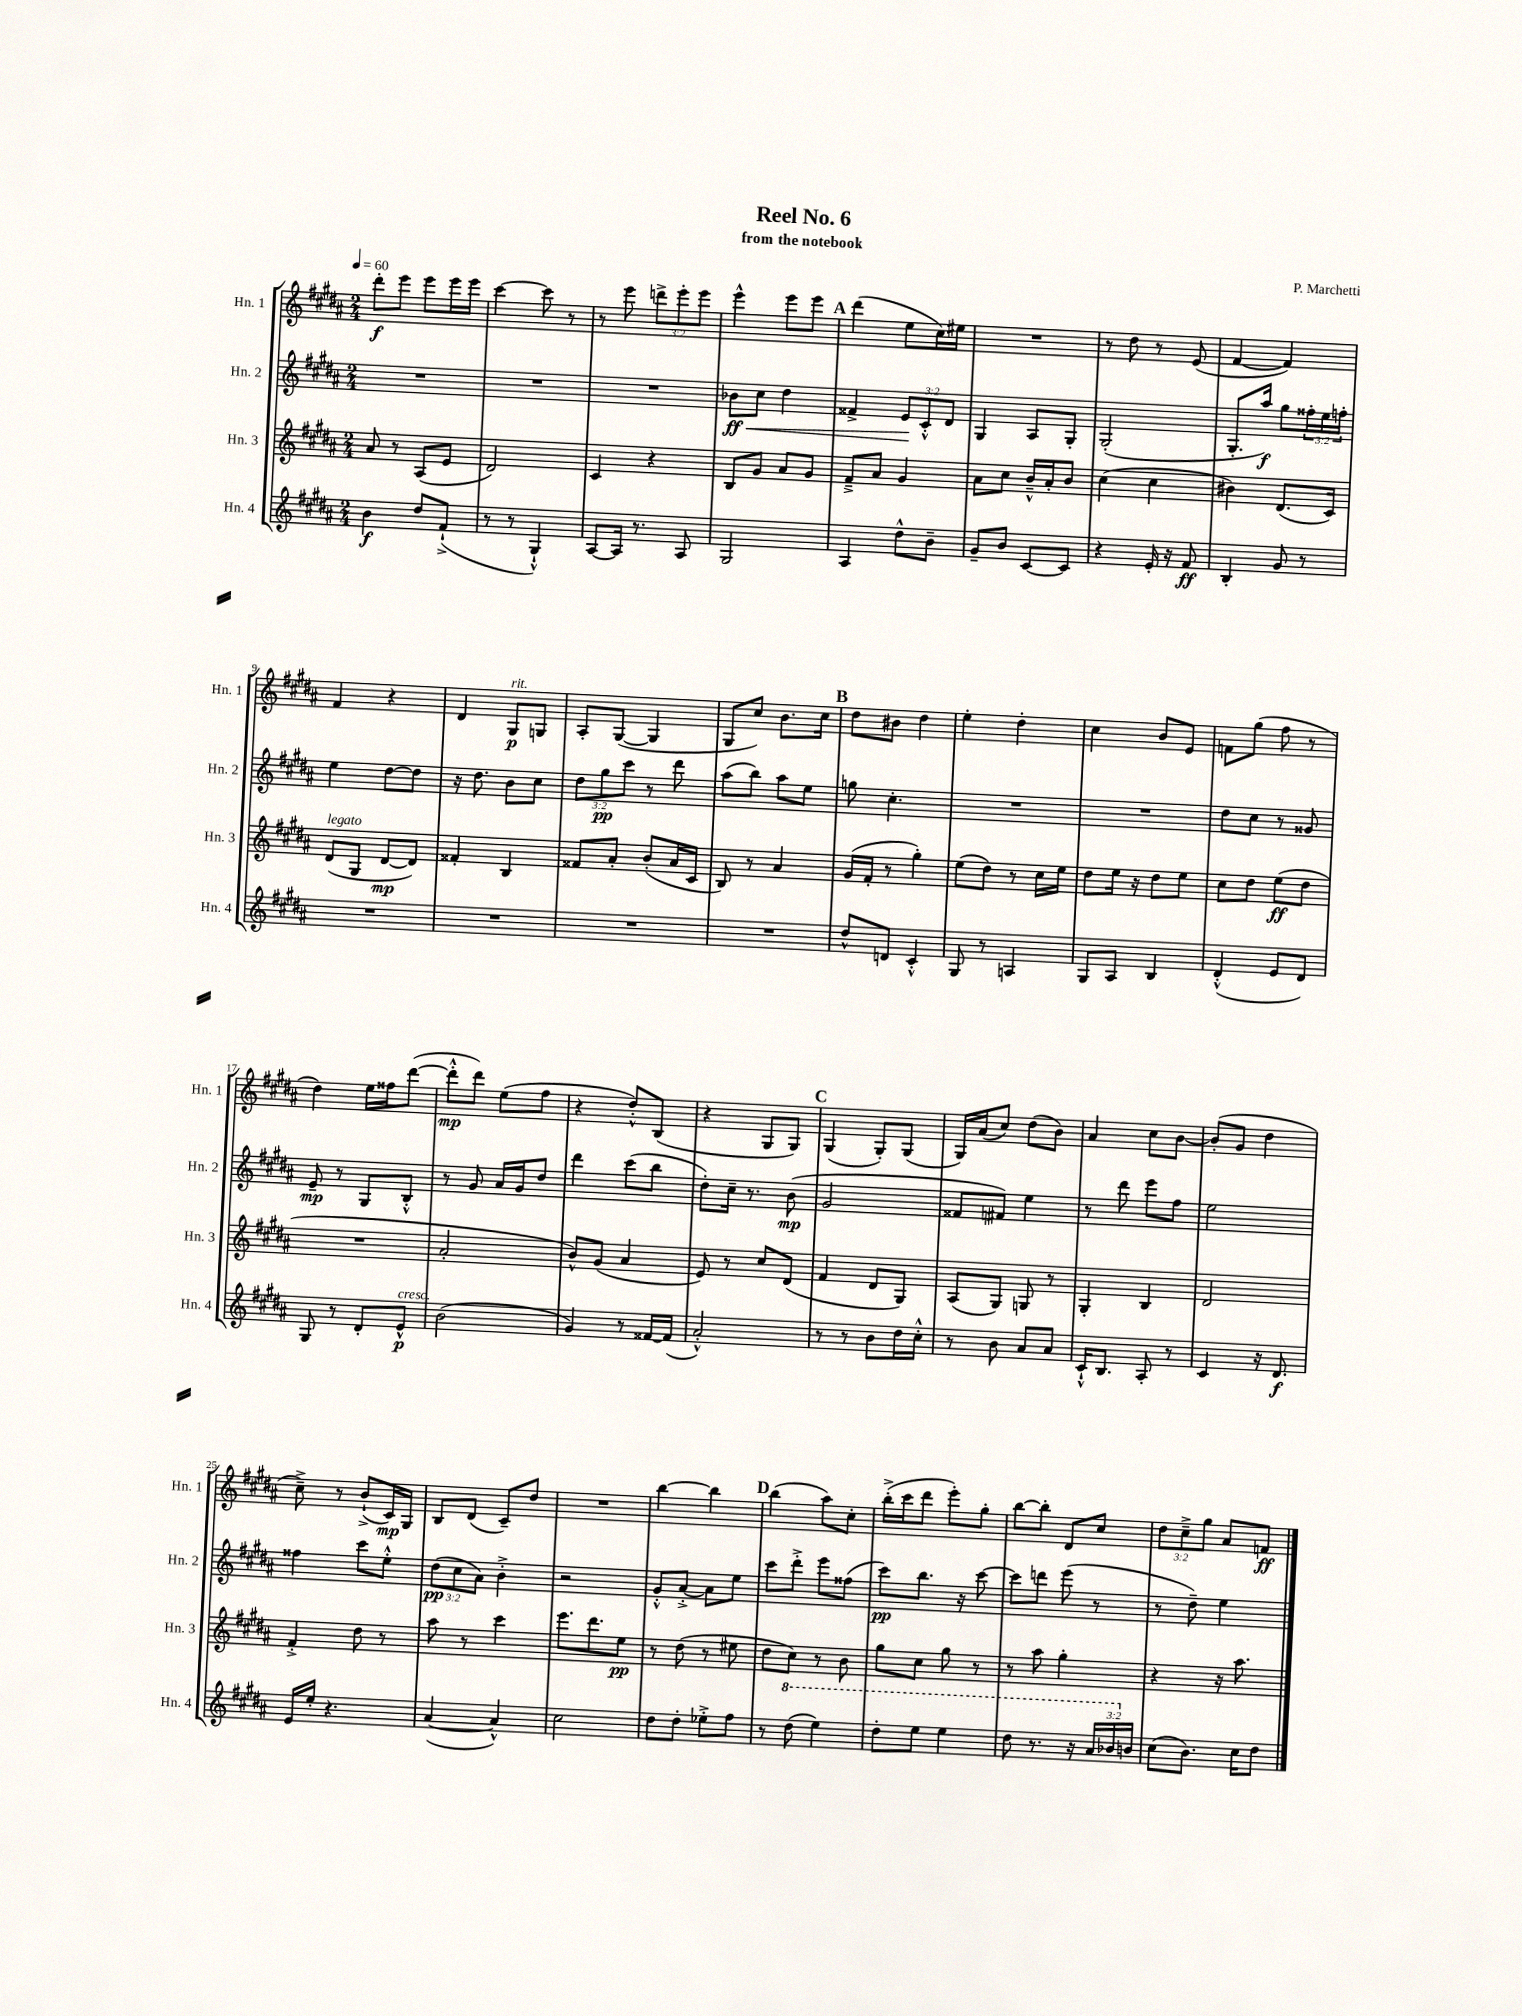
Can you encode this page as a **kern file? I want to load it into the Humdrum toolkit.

**kern	**dynam	**kern	**dynam	**kern	**dynam	**kern	**dynam
*part4	*part4	*part3	*part3	*part2	*part2	*part1	*part1
*staff4	*staff4	*staff3	*staff3	*staff2	*staff2	*staff1	*staff1
*I"Hn. 4	*	*I"Hn. 3	*	*I"Hn. 2	*	*I"Hn. 1	*
*I'Hn. 4	*	*I'Hn. 3	*	*I'Hn. 2	*	*I'Hn. 1	*
*clefG2	*	*clefG2	*	*clefG2	*	*clefG2	*
*k[f#c#g#d#a#]	*	*k[f#c#g#d#a#]	*	*k[f#c#g#d#a#]	*	*k[f#c#g#d#a#]	*
*M2/4	*	*M2/4	*	*M2/4	*	*M2/4	*
*MM60	*	*MM60	*	*MM60	*	*MM60	*
=1	=1	=1	=1	=1	=1	=1	=1
4b\	f	8a#/	.	2r	.	8ddd#'\L	f
.	.	8r	.	.	.	8eee\J	.
8dd#/L	.	(8A#/L	.	.	.	8eee\L	.
(8f#`^/J	.	8e/J	.	.	.	16eee\L	.
.	.	.	.	.	.	16eee\JJ	.
=2	=2	=2	=2	=2	=2	=2	=2
8r	.	2d#/)	.	2r	.	[4ccc#\	.
8r	.	.	.	.	.	.	.
4G#`^^/)	.	.	.	.	.	8ccc#\]	.
.	.	.	.	.	.	8r	.
=3	=3	=3	=3	=3	=3	=3	=3
[8A#/L	.	4c#/	.	2r	.	8r	.
16A#/Jk]	.	.	.	.	.	8eee\	.
8.r	.	.	.	.	.	.	.
.	.	4r	.	.	.	12dddn^\L	.
.	.	.	.	.	.	12eee'\	.
8A#/	.	.	.	.	.	.	.
.	.	.	.	.	.	12eee\J	.
=4	=4	=4	=4	=4	=4	=4	=4
!	!	!	!	!	!LO:HP:b	!	!
2G#/	.	8B/L	.	8b-X\L	< ff	4eee^^\	.
.	.	8g#/J	.	8cc#\J	.	.	.
.	.	8a#/L	.	4dd#\	.	8eee\L	.
.	.	8g#/J	.	.	.	8eee\J	.
!!LO:REH:place=s1:t=A
=5	=5	=5	=5	=5	=5	=5	=5
4A#/	.	8f#~^/L	.	4f##X^/	.	(4ddd#\	.
.	.	8a#/J	.	.	.	.	.
8dd#^^\L	.	4g#/	.	12e/L	.	8ee\L	.
.	.	.	.	12c#'^^/	[	.	.
8b~\J	.	.	.	.	.	16cc#\L)	.
.	.	.	.	12d#/J	.	.	.
.	.	.	.	.	.	16ee#X\JJ	.
=6	=6	=6	=6	=6	=6	=6	=6
8g#~/L	.	8a#\L	.	4G#/	.	2r	.
8b/J	.	8cc#\J	.	.	.	.	.
[8c#/L	.	16b~^^/LL	.	8A#/L	.	.	.
.	.	16a#'/J	.	.	.	.	.
8c#/J]	.	8b/J	.	8G#'/J	.	.	.
=7	=7	=7	=7	=7	=7	=7	=7
4r	.	(4cc#\	.	(2G#'/	.	8r	.
.	.	.	.	.	.	8dd#\	.
16e'/	.	4cc#\	.	.	.	8r	.
16r	.	.	.	.	.	.	.
8f#/	ff	.	.	.	.	(8e/	.
=8	=8	=8	=8	=8	=8	=8	=8
4B'/	.	4b#X\)	.	8.G#'/L	.	[4f#/	.
.	.	.	.	16aa#/Jk)	f	.	.
8g#/	.	(8.d#/L	.	8gg#\L	.	4f#/])	.
8r	.	.	.	24ff##X'\L	.	.	.
.	.	.	.	24ee\	.	.	.
.	.	16c#/Jk)	.	.	.	.	.
.	.	.	.	24ffn'\JJ	.	.	.
!!LO:LB:g=z
=9	=9	=9	=9	=9	=9	=9	=9
!	!	!LO:TX:a:i:t=legato	!	!	!	!	!
2r	.	(8d#/L	.	4ee\	.	4f#/	.
.	.	8G#/J	.	.	.	.	.
.	.	[8d#/L	mp	[8dd#\L	.	4r	.
.	.	8d#/J])	.	8dd#\J]	.	.	.
=10	=10	=10	=10	=10	=10	=10	=10
2r	.	4f##X'/	.	16r	.	4d#/	.
.	.	.	.	8.dd#\	.	.	.
!	!	!	!	!	!	!LO:TX:a:i:t=rit.	!
.	.	4B/	.	8b\L	.	8G#/L	p
.	.	.	.	8cc#\J	.	8Gn/J	.
=11	=11	=11	=11	=11	=11	=11	=11
2r	.	8f##X/L	.	12dd#\L	.	8A#'/L	.
.	.	.	.	12gg#\	pp	.	.
.	.	8a#'/J	.	.	.	([8G#/J	.
.	.	.	.	12ccc#\J	.	.	.
.	.	(8b'/L	.	8r	.	4G#/]	.
.	.	16a#/L	.	8ddd#\	.	.	.
.	.	16c#/JJ	.	.	.	.	.
=12	=12	=12	=12	=12	=12	=12	=12
2r	.	8B/)	.	(8aa#\L	.	8G#/L	.
.	.	8r	.	8bb\J)	.	8cc#/J)	.
.	.	4a#/	.	8aa#\L	.	8.b\L	.
.	.	.	.	8ee\J	.	.	.
.	.	.	.	.	.	16cc#\Jk	.
!!LO:REH:place=s1:t=B
=13	=13	=13	=13	=13	=13	=13	=13
8dd#^^/L	.	(16g#/LL	.	8ggn\	.	8dd#\L	.
.	.	16f#'/JJ	.	.	.	.	.
8dn/J	.	8r	.	4.cc#'\	.	8b#X\J	.
4c#'^^/	.	4gg#'\)	.	.	.	4dd#\	.
=14	=14	=14	=14	=14	=14	=14	=14
8G#/	.	(8ee\L	.	2r	.	4ee'\	.
8r	.	8dd#\J)	.	.	.	.	.
4An/	.	8r	.	.	.	4dd#'\	.
.	.	16cc#\LL	.	.	.	.	.
.	.	16ee\JJ	.	.	.	.	.
=15	=15	=15	=15	=15	=15	=15	=15
8G#/L	.	8dd#\L	.	2r	.	4cc#\	.
8A#/J	.	16ee\Jk	.	.	.	.	.
.	.	16r	.	.	.	.	.
4B/	.	8dd#\L	.	.	.	8b/L	.
.	.	8ee\J	.	.	.	8e/J	.
=16	=16	=16	=16	=16	=16	=16	=16
(4d#'^^/	.	8cc#\L	.	8dd#\L	.	8fn\L	.
.	.	8dd#\J	.	8cc#\J	.	(8gg#\J	.
8e/L	.	(8ee\L	ff	8r	.	8ff#\	.
8d#/J)	.	8dd#\J	.	8g##X/	.	8r	.
!!LO:LB:g=z
=17	=17	=17	=17	=17	=17	=17	=17
8G#/	.	2r	.	8e~/	mp	4dd#\)	.
8r	.	.	.	8r	.	.	.
8d#'/L	.	.	.	8G#/L	.	16ee\LL	.
.	.	.	.	.	.	16ff##X\J	.
!LO:TX:a:i:t=cresc.	!	!	!	!	!	!	!
8e^^/J	p	.	.	8B'^^/J	.	([8ddd#\J	.
=18	=18	=18	=18	=18	=18	=18	=18
(2b\	.	2a#'/	.	8r	.	8ddd#'^^\L]	mp
.	.	.	.	8g#/	.	8ddd#\J)	.
.	.	.	.	16a#/LL	.	(8ee\L	.
.	.	.	.	16g#/J	.	.	.
.	.	.	.	8dd#/J	.	8ff#\J	.
=19	=19	=19	=19	=19	=19	=19	=19
4g#/)	.	8b^^/L)	.	4ddd#\	.	4r	.
.	.	(8g#/J	.	.	.	.	.
8r	.	4a#/	.	(8ccc#\L	.	8dd#'^^/L)	.
[16f##X/LL	.	.	.	8bb\J	.	(8B/J	.
(16f##/JJ]	.	.	.	.	.	.	.
=20	=20	=20	=20	=20	=20	=20	=20
2a#'^^/)	.	8e/)	.	8dd#'\L)	.	4r	.
.	.	8r	.	16cc#~\Jk	.	.	.
.	.	.	.	8.r	.	.	.
.	.	8cc#/L	.	.	.	8G#/L	.
.	.	(8d#/J	.	(8b\	mp	8G#/J)	.
!!LO:REH:place=s1:t=C
=21	=21	=21	=21	=21	=21	=21	=21
8r	.	4f#/	.	2g#/	.	(4G#/	.
8r	.	.	.	.	.	.	.
8b\L	.	8d#/L	.	.	.	8G#'/L)	.
16dd#\L	.	8G#/J)	.	.	.	(8G#/J	.
16cc#'^^\JJ	.	.	.	.	.	.	.
=22	=22	=22	=22	=22	=22	=22	=22
8r	.	(8A#/L	.	8f##X/L	.	16G#/LL)	.
.	.	.	.	.	.	(16a#/J	.
8b\	.	8G#/J)	.	8f#X/J)	.	8cc#/J)	.
8a#/L	.	8Gn/	.	4ee\	.	(8dd#\L	.
8a#/J	.	8r	.	.	.	8b\J)	.
=23	=23	=23	=23	=23	=23	=23	=23
16c#`^^/KL	.	4G#'/	.	8r	.	4a#/	.
8.B/J	.	.	.	.	.	.	.
.	.	.	.	8ddd#\	.	.	.
8A#'/	.	4B/	.	8eee\L	.	8cc#\L	.
8r	.	.	.	8ff#\J	.	[8b\J	.
=24	=24	=24	=24	=24	=24	=24	=24
4c#/	.	2d#/	.	2ee\	.	(8b'/L]	.
.	.	.	.	.	.	8g#/J	.
16r	.	.	.	.	.	4dd#\	.
8.d#/	f	.	.	.	.	.	.
!!LO:LB:g=z
=25	=25	=25	=25	=25	=25	=25	=25
16e/LL	.	4f#'^/	.	4ff##X\	.	8cc#~^\)	.
16ee'/JJ	.	.	.	.	.	.	.
4.r	.	.	.	.	.	8r	.
.	.	8dd#\	.	8ccc#\L	.	(8b`^/L	.
.	.	8r	.	8ee'^^\J	.	16c#/L)	mp
.	.	.	.	.	.	16G#/JJ	.
=26	=26	=26	=26	=26	=26	=26	=26
([4a#/	.	8aa#\	.	(12dd#\L	pp	8B/L	.
.	.	.	.	12cc#\	.	.	.
.	.	8r	.	.	.	(8d#/J	.
.	.	.	.	12a#\J)	.	.	.
4a#^^/])	.	4ccc#\	.	4b'^\	.	8c#~/L)	.
.	.	.	.	.	.	8dd#/J	.
=27	=27	=27	=27	=27	=27	=27	=27
2cc#\	.	8.eee\L	.	2r	.	2r	.
.	.	8.ddd#\	.	.	.	.	.
.	.	8ee\J	pp	.	.	.	.
=28	=28	=28	=28	=28	=28	=28	=28
8dd#\L	.	8r	.	8g#'^^/L	.	[4bb\	.
8dd#'\J	.	(8dd#\	.	[8a#'^/J	.	.	.
8ee-X'^\L	.	8r	.	8a#\L]	.	4bb\]	.
8ff#\J	.	8ee#X\	.	8ee\J	.	.	.
!!LO:REH:place=s1:t=D
=29	=29	=29	=29	=29	=29	=29	=29
8r	.	8dd#\L	.	8ccc#\L	.	(4bb\	.
*8va	*	*	*	*	*	*	*
(8ddd#\	.	8cc#\J)	.	8ddd#'^\J	.	.	.
4eee\)	.	8r	.	8eee\L	.	8aa#\L)	.
.	.	8b\	.	(8ff##X\J	.	8cc#'\J	.
=30	=30	=30	=30	=30	=30	=30	=30
8ddd#'\L	.	8gg#\L	.	8ccc#\L)	pp	(16bb'^\LL	.
.	.	.	.	.	.	16ccc#\J	.
8eee\J	.	8cc#\J	.	8.bb\J	.	8ddd#\J	.
4eee\	.	8gg#\	.	.	.	8eee'\L)	.
.	.	.	.	16r	.	.	.
.	.	8r	.	[8ccc#\	.	8gg#'\J	.
=31	=31	=31	=31	=31	=31	=31	=31
8ddd#\	.	8r	.	8ccc#\L]	.	[8bb\L	.
8.r	.	8aa#\	.	8dddn\J	.	8bb'\J]	.
.	.	4gg#'\	.	(8eee\	.	8d#/L	.
16r	.	.	.	.	.	.	.
24aa#/LL	.	.	.	8r	.	8cc#/J	.
24bb-X/	.	.	.	.	.	.	.
*X8va	*	*	*	*	*	*	*
24bn/JJ	.	.	.	.	.	.	.
=32	=32	=32	=32	=32	=32	=32	=32
(8cc#\L	.	4r	.	8r	.	12dd#\L	.
.	.	.	.	.	.	12cc#~^\	.
8.b\J)	.	.	.	8dd#~\)	.	.	.
.	.	.	.	.	.	12gg#\J	.
.	.	16r	.	4ee\	.	8a#/L	.
16cc#\KL	.	8.aa#\	.	.	.	.	.
8dd#\J	.	.	.	.	.	8fn/J	ff
==	==	==	==	==	==	==	==
*-	*-	*-	*-	*-	*-	*-	*-
